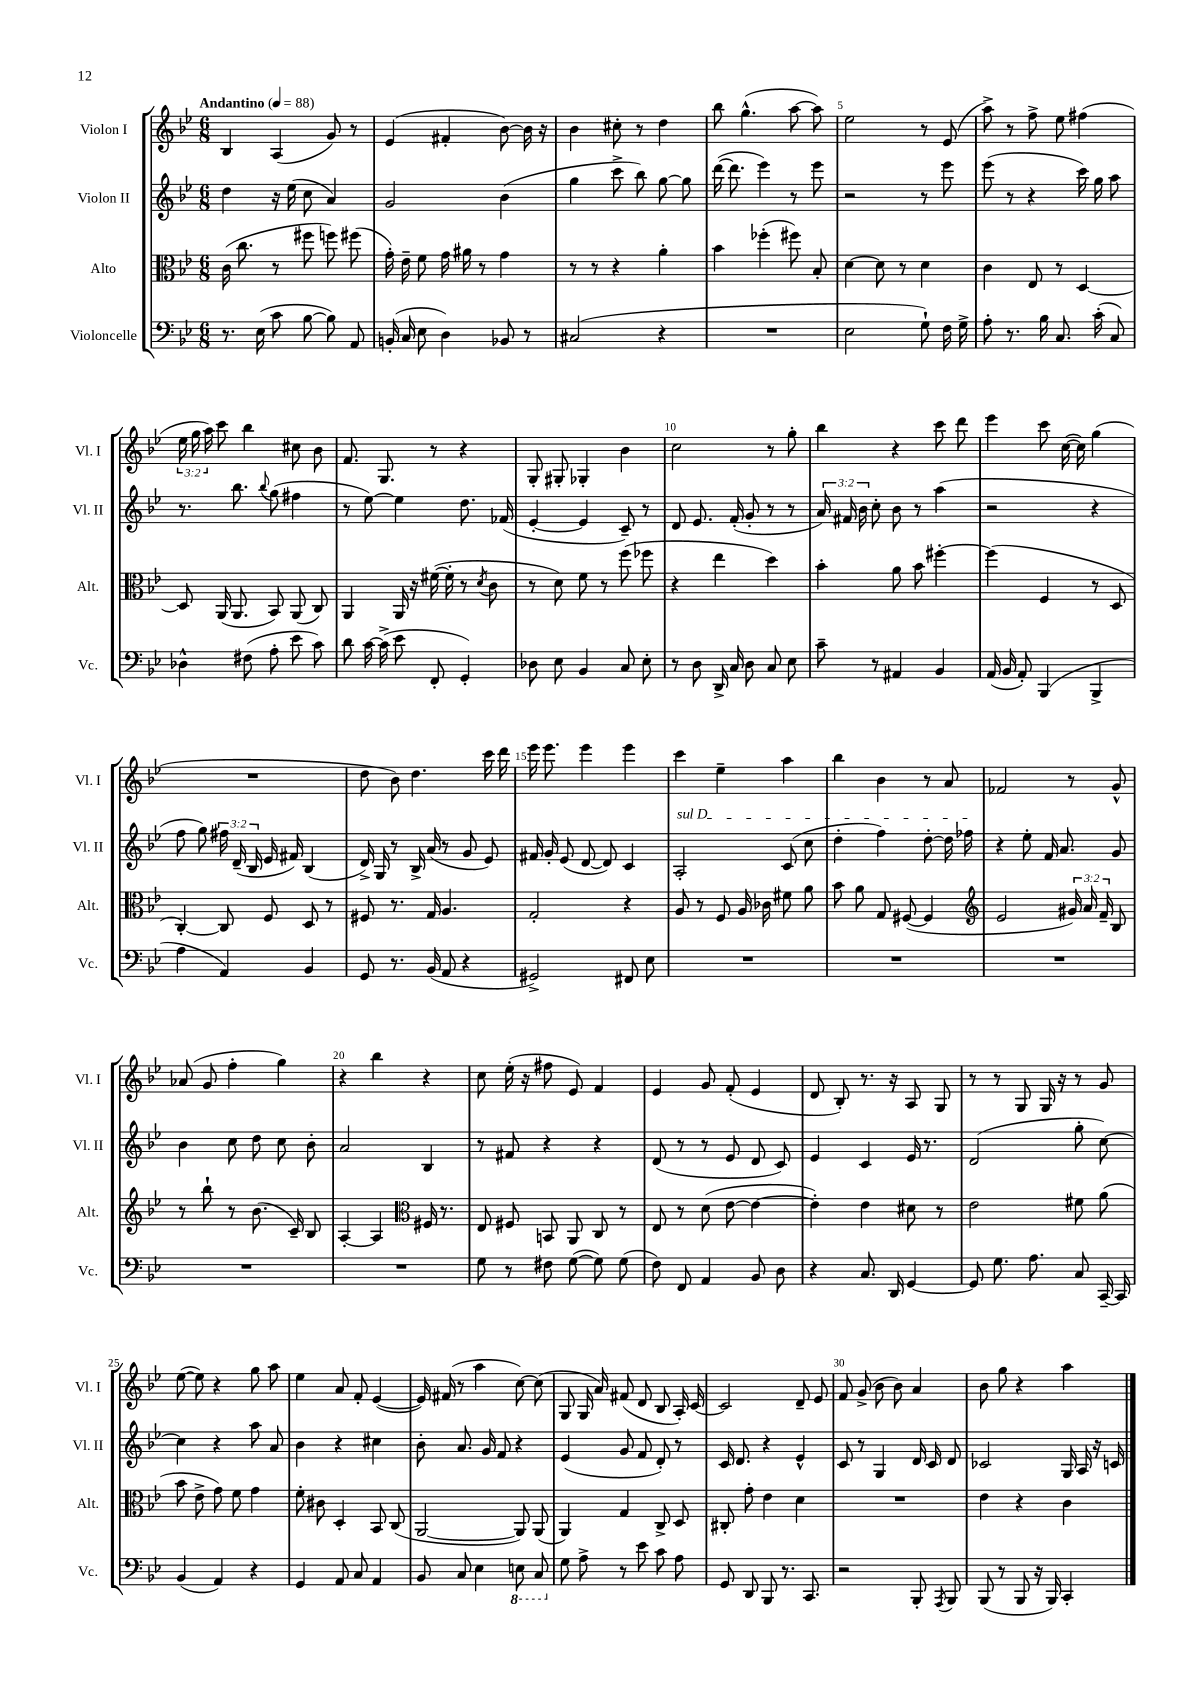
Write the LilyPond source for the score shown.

<<
\new StaffGroup <<
\new Staff = "s0" \with { instrumentName = "Violon I" shortInstrumentName = "Vl. I" } {
    \clef treble \key bes \major \numericTimeSignature \time 6/8 \override Staff.TupletNumber.text = #tuplet-number::calc-fraction-text \tempo "Andantino" 4 = 88
    \autoBeamOff bes4 a4( g'8) r8 |
    ees'4( fis'4-. bes'8~) bes'16 r16 |
    bes'4 cis''8-. r8 d''4 |
    bes''8 g''4.-^( a''8~ a''8) |
    ees''2 r8 ees'8( |
    a''8->) r8 f''8-> ees''8 fis''4( |
    \tuplet 3/2 { ees''16 g''16 a''16) } c'''8 bes''4 cis''8 bes'8 |
    f'8. g8. r8 r4 |
    g8-. gis8-. ges4-. bes'4 |
    c''2 r8 g''8-. |
    bes''4 r4 c'''8 d'''8 |
    ees'''4 c'''8 c''16~( c''16) g''4( |
    R2. |
    d''8 bes'8) d''4. c'''16 d'''16 |
    ees'''16 ees'''8. ees'''4 ees'''4 |
    c'''4 ees''4-- a''4 |
    bes''4 bes'4 r8 a'8 |
    fes'2 r8 g'8-^ |
    aes'8( g'8 f''4-. g''4) |
    r4 bes''4 r4 |
    c''8 ees''16-.( r16 fis''8 ees'8) f'4 |
    ees'4 g'8 f'8-.( ees'4 |
    d'8 bes8-.) r8. r16 a8 g8 |
    r8 r8 g8 g16 r16 r8 g'8 |
    ees''8~( ees''8) r4 g''8 a''8 |
    ees''4 a'8 f'8-. ees'4~( |
    ees'16) fis'16( r8 a''4 c''8~) c''8( |
    g8 g16 a'16) fis'8( d'8 bes8 a16-.) c'16~ |
    c'2 d'8-- ees'8 |
    f'8 g'8->( bes'8 bes'8) a'4 |
    bes'8 g''8 r4 a''4 \bar "|." |
}
\new Staff = "s1" \with { instrumentName = "Violon II" shortInstrumentName = "Vl. II" } {
    \clef treble \key bes \major \numericTimeSignature \time 6/8 \override Staff.TupletNumber.text = #tuplet-number::calc-fraction-text
    \autoBeamOff d''4 r16 ees''16( c''8 a'4) |
    g'2 bes'4( |
    g''4 c'''8-> bes''8) g''8~ g''8 |
    d'''16~( d'''8. ees'''4) r8 ees'''8 |
    r2 r8 ees'''8 |
    ees'''8( r8 r4 c'''16) g''16 a''8 |
    r8. bes''8. \appoggiatura { bes''8 } g''8( fis''4 |
    r8 ees''8~) ees''4 d''8. fes'16( |
    ees'4~-. ees'4 c'8--) r8 |
    d'8 ees'8. f'16-.( g'8-. r8 r8 |
    \tuplet 3/2 { a'16) fis'16 bes'16 } c''8-. bes'8 r8 a''4( |
    r2 r4 |
    f''8 g''8) \tuplet 3/2 { fis''16 d'16--( bes16 } ees'16 fis'16) bes4( |
    d'16->) g16 r8 bes16-> a'16( r8 g'8 ees'8) |
    fis'16 g'16-. ees'8( d'8~ d'8) c'4 |
    \once \override TextSpanner.bound-details.left.text = \markup { \italic "sul D" } a2-.\startTextSpan c'8( c''8 |
    d''4-. f''4) d''8~-. d''16 fes''16\stopTextSpan |
    r4 ees''8-. f'16 a'8. g'8 |
    bes'4 c''8 d''8 c''8 bes'8-. |
    a'2 bes4 |
    r8 fis'8 r4 r4 |
    d'8( r8 r8 ees'8 d'8 c'8) |
    ees'4 c'4 ees'16 r8. |
    d'2( g''8-. c''8~) |
    c''4 r4 a''8 a'8 |
    bes'4 r4 cis''4 |
    bes'8-. a'8. g'16 f'8 r4 |
    ees'4( g'8 f'8 d'8-.) r8 |
    c'16 d'8. r4 ees'4-^ |
    c'8 r8 g4 d'16 c'16 d'8 |
    ces'2 g16 a16 r16 c'16 \bar "|." |
}
\new Staff = "s2" \with { instrumentName = "Alto" shortInstrumentName = "Alt." } {
    \clef alto \key bes \major \numericTimeSignature \time 6/8 \override Staff.TupletNumber.text = #tuplet-number::calc-fraction-text
    \autoBeamOff c'16( c''8. r8 fis''8 f''8) fis''8( |
    g'16-.) ees'16-- f'8 g'16 ais'16 r8 g'4 |
    r8 r8 r4 a'4-. |
    bes'4 fes''4-.( fis''8) bes8-. |
    d'4~ d'8 r8 d'4 |
    c'4 ees8 r8 d4~ |
    d8 a,16( a,8. bes,8) a,8( c8) |
    a,4 a,16 r16 fis'16~( fis'16-. r8 \acciaccatura { d'8 } c'8 |
    r8 d'8) f'8 r8 f''8( fes''8 |
    r4 ees''4 d''4) |
    bes'4-. a'8 bes'8 fis''4~-. |
    fis''4( f4 r8 d8 |
    c4~-.) c8 f8 d8 r8 |
    fis8 r8. g16 a4. |
    g2-. r4 |
    a8 r8 f8 a16 ces'16 fis'8 a'8 |
    bes'8 a'8 g8 fis8~( fis4 |
    \clef treble ees'2 \tuplet 3/2 { gis'16) a'16 f'16-- } bes8 |
    r8 bes''8-! r8 bes'8.( c'16--) bes8 |
    a4~-. a4 \clef alto fis16 r8. |
    ees8 fis8 b,8 a,8 c8 r8 |
    ees8 r8 d'8( ees'8~ ees'4~ |
    ees'4-.) ees'4 dis'8 r8 |
    ees'2 fis'8 a'8( |
    bes'8 ees'8-> g'8) f'8 g'4 |
    f'8-. cis'8 d4-. bes,8 c8( |
    a,2~ a,8) a,8( |
    a,4) g4 c8-> d8 |
    cis8-. g'8-. ees'4 d'4 |
    R2. |
    ees'4 r4 c'4 \bar "|." |
}
\new Staff = "s3" \with { instrumentName = "Violoncelle" shortInstrumentName = "Vc." } {
    \clef bass \key bes \major \numericTimeSignature \time 6/8
    \autoBeamOff r8. ees16( c'8 bes8~ bes8) a,8 |
    b,16-.( c16 ees8 d4) bes,8 r8 |
    cis2( r4 |
    R2. |
    ees2 g8-!) f16 g16-> |
    a8-. r8. bes16 c8. c'16-.( c8) |
    des4-^ fis8( a8-. ees'8 c'8) |
    d'8 c'16~ c'16->( ees'8 f,8-. g,4-.) |
    des8 ees8 bes,4 c8 ees8-. |
    r8 d8 d,16-> c16 d8 c8 ees8 |
    c'8-- r8 ais,4 bes,4 |
    a,16( bes,16 a,8-.) bes,,4( bes,,4-> |
    a4 a,4) bes,4 |
    g,8 r8. bes,16( a,8 r4 |
    gis,2->) fis,8 ees8 |
    R2. |
    R2. |
    R2. |
    R2. |
    R2. |
    g8 r8 fis8 g8~( g8) g8( |
    f8) f,8 a,4 bes,8 d8 |
    r4 c8. d,16 g,4~ |
    g,8 g8. a8. c8 c,16~-- c,16 |
    bes,4( a,4) r4 |
    g,4 a,8 c8 a,4 |
    bes,8 c8 ees4 \ottava #-1 e,8 c,8 \ottava #0 |
    g8 a8-> r8 ees'8 c'8 a8 |
    g,8 d,8 bes,,8 r8. c,8. |
    r2 bes,,8-. \acciaccatura { a,,8 } bes,,8 |
    bes,,8( r8 bes,,8 r16 bes,,16) c,4-. \bar "|." |
}
>>
>>
\layout { \context { \Score \override BarNumber.break-visibility = ##(#f #t #t) barNumberVisibility = #(every-nth-bar-number-visible 5) } }
